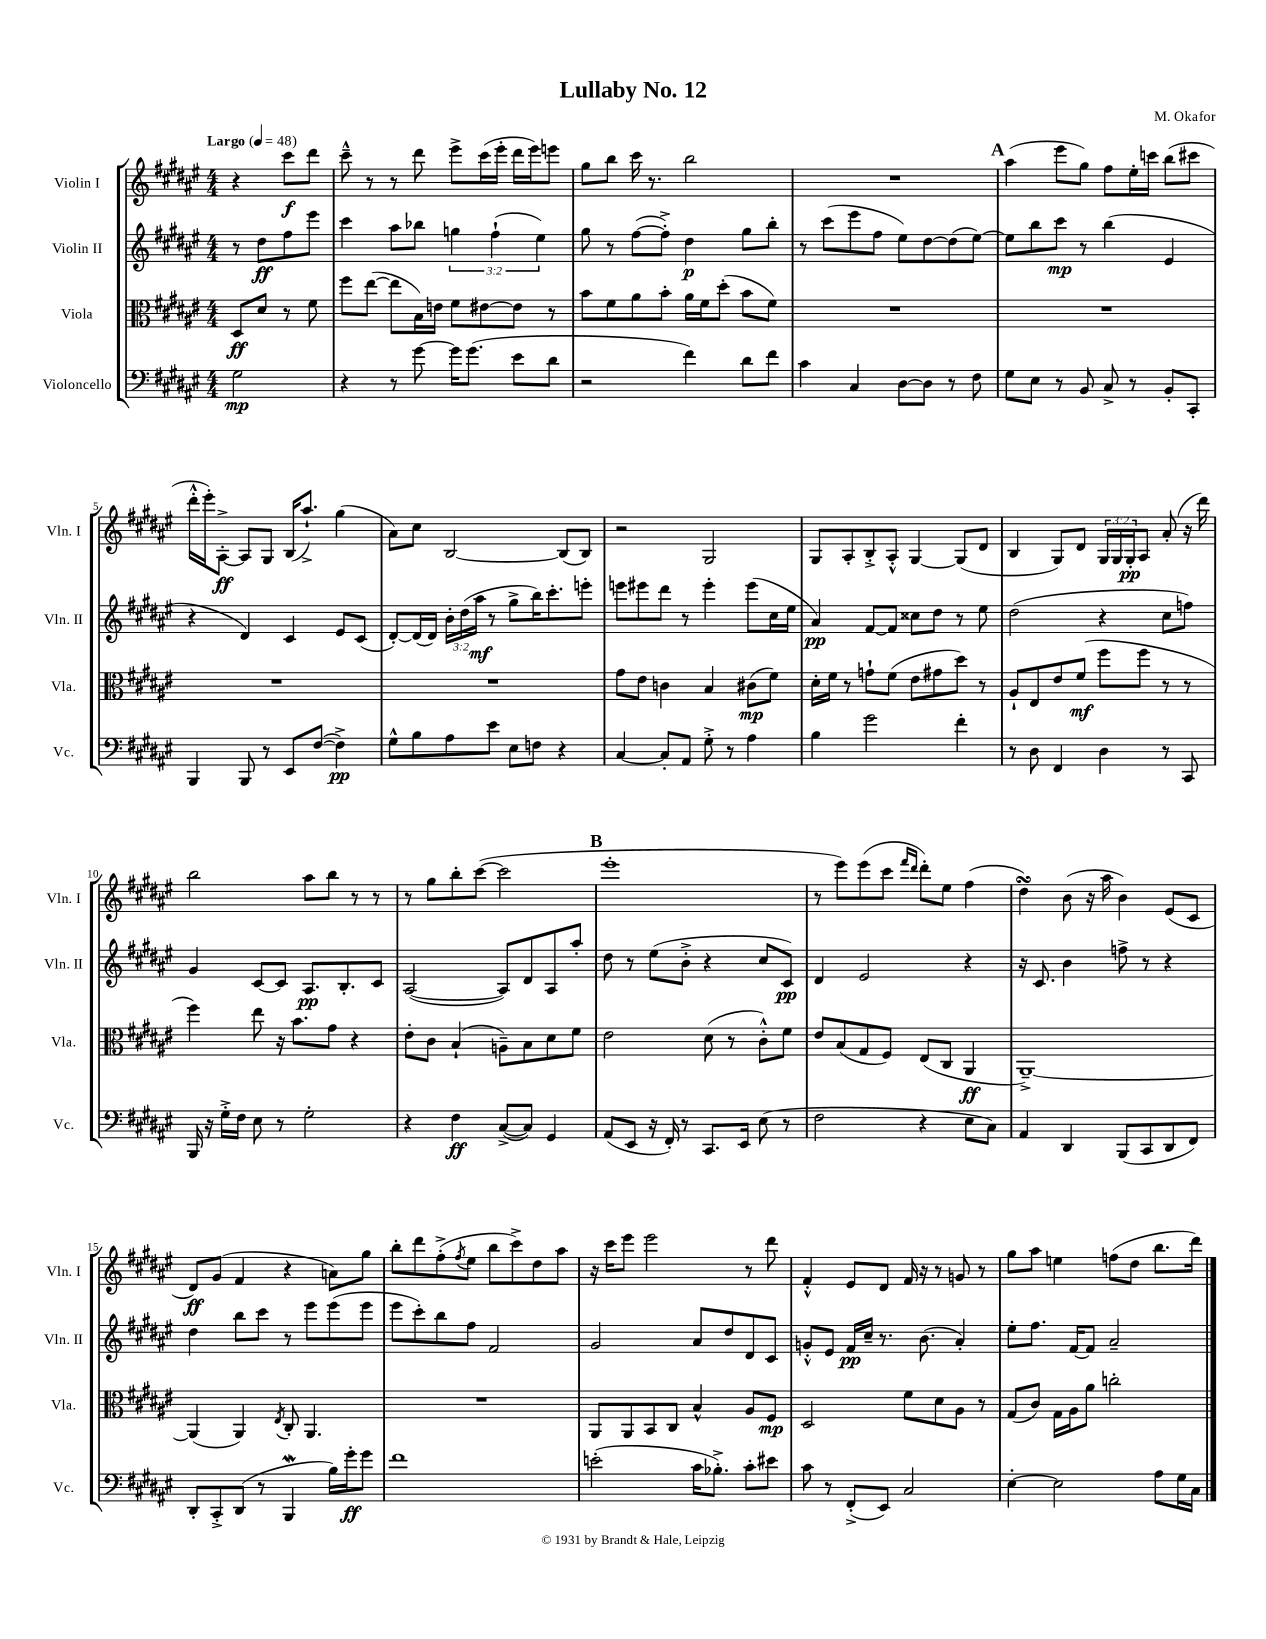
\header { title = "Lullaby No. 12" composer = "M. Okafor" }
<<
\new StaffGroup <<
\new Staff = "s0" \with { instrumentName = "Violin I" shortInstrumentName = "Vln. I" } {
    \clef treble \key fis \major \numericTimeSignature \time 4/4 \override Staff.TupletNumber.text = #tuplet-number::calc-fraction-text \partial 2 \tempo "Largo" 4 = 48
    r4 cis'''8\f dis'''8 |
    cis'''8---^ r8 r8 dis'''8 eis'''8-> cis'''16( eis'''16-. dis'''16 eis'''16) e'''8 |
    gis''8 b''8 cis'''16 r8. b''2 |
    R1 |
    \mark \markup { \bold "A" } ais''4( eis'''8 gis''8) fis''8 eis''16-. c'''16 b''8( cis'''8 |
    dis'''16-.-^ eis'''16-.) ais8~-.->\ff ais8 gis8 b16( ais''8.-!->) gis''4( |
    ais'8) cis''8 b2~ b8( b8) |
    r2 gis2 |
    gis8 ais8-. b8-.-> ais8-.-^ gis4~ gis8( dis'8 |
    b4 gis8) dis'8 \tuplet 3/2 { gis16 gis16 gis16-.\pp } ais8 ais'8-.( r16 dis'''16) |
    b''2 ais''8 b''8 r8 r8 |
    r8 gis''8 b''8-. cis'''8~( cis'''2 |
    \mark \markup { \bold "B" } eis'''1-. |
    r8 eis'''8) eis'''8( cis'''8 \grace { fis'''16 dis'''16 } dis'''8-.) eis''8 fis''4( |
    dis''4\turn) b'8( r16 ais''16 b'4) eis'8( cis'8 |
    dis'8\ff) gis'8( fis'4 r4 a'8) gis''8 |
    b''8-. dis'''8 fis''8-.->( \acciaccatura { fis''8 } eis''8 b''8 cis'''8->) dis''8 ais''8 |
    r16 cis'''16 eis'''8 eis'''2 r8 dis'''8 |
    fis'4-.-^ eis'8 dis'8 fis'16 r16 r8 g'8 r8 |
    gis''8 ais''8 e''4 f''8( dis''8 b''8. dis'''16) \bar "|." |
}
\new Staff = "s1" \with { instrumentName = "Violin II" shortInstrumentName = "Vln. II" } {
    \clef treble \key fis \major \numericTimeSignature \time 4/4 \override Staff.TupletNumber.text = #tuplet-number::calc-fraction-text \partial 2
    r8 dis''8\ff fis''8 eis'''8 |
    cis'''4 ais''8 bes''8 \tuplet 3/2 { g''4 fis''4-!( eis''4) } |
    gis''8 r8 fis''8~( fis''8-.->) dis''4\p gis''8 b''8-. |
    r8 cis'''8( eis'''8 fis''8 eis''8) dis''8~ dis''8( eis''8~) |
    \mark \markup { \bold "A" } eis''8 b''8 cis'''8\mp r8 b''4( eis'4 |
    r4 dis'4) cis'4 eis'8 cis'8( |
    dis'8~-.) dis'16( dis'16) \tuplet 3/2 { b'16-. dis''16( ais''16\mf } r8 gis''8-> b''16) cis'''8.-. e'''8-. |
    e'''8 eis'''8 dis'''8 r8 eis'''4-. eis'''8( cis''16 eis''16 |
    ais'4\pp) fis'8~ fis'8 cisis''8 dis''8 r8 eis''8 |
    dis''2( r4 cis''8 f''8) |
    gis'4 cis'8~ cis'8 ais8.\pp b8.-. cis'8 |
    ais2~( ais8) dis'8 ais8 ais''8-. |
    \mark \markup { \bold "B" } dis''8 r8 eis''8( b'8-.-> r4 cis''8 cis'8\pp) |
    dis'4 eis'2 r4 |
    r16 cis'8. b'4 f''8-> r8 r4 |
    dis''4 b''8 cis'''8 r8 eis'''8 eis'''8( eis'''8 |
    eis'''8 cis'''8-.) b''8 fis''8 fis'2 |
    gis'2 ais'8 dis''8 dis'8 cis'8 |
    g'8-.-^ eis'8 fis'16\pp cis''16-- r8. b'8.( ais'4-.) |
    eis''8-. fis''8. fis'16~ fis'8 ais'2-- \bar "|." |
}
\new Staff = "s2" \with { instrumentName = "Viola" shortInstrumentName = "Vla." } {
    \clef alto \key fis \major \numericTimeSignature \time 4/4 \partial 2
    dis8\ff dis'8 r8 fis'8 |
    fis''8 eis''8~( eis''8 b16) e'16 fis'8 eis'8~ eis'8 r8 |
    b'8 fis'8 ais'8 b'8-. ais'16 fis'16 dis''8-.( b'8 fis'8) |
    R1 |
    \mark \markup { \bold "A" } R1 |
    R1 |
    R1 |
    gis'8 eis'8 c'4 b4 cis'8\mp( fis'8) |
    dis'16-. fis'16 r8 g'8-! fis'8( eis'8 gis'8 dis''8) r8 |
    ais8-! eis8 eis'8 fis'8\mf( fis''8 fis''8 r8 r8 |
    fis''4) eis''8 r16 b'8. gis'8 r4 |
    eis'8-. cis'8 b4-!( a8--) b8 dis'8 fis'8 |
    \mark \markup { \bold "B" } eis'2 dis'8( r8 cis'8-.-^) fis'8 |
    eis'8 b8( gis8 fis8) eis8( cis8 ais,4\ff |
    ais,1~--->) |
    ais,4( ais,4) \acciaccatura { eis8 } cis8-. ais,4. |
    R1 |
    ais,8 ais,8 b,8 cis8 b4-^ ais8 fis8\mp |
    dis2 fis'8 dis'8 ais8 r8 |
    gis8( cis'8) gis16 ais16 ais'8 c''2-. \bar "|." |
}
\new Staff = "s3" \with { instrumentName = "Violoncello" shortInstrumentName = "Vc." } {
    \clef bass \key fis \major \numericTimeSignature \time 4/4 \partial 2
    gis2\mp |
    r4 r8 gis'8~ gis'16 gis'8.( eis'8 dis'8 |
    r2 fis'4) dis'8 fis'8 |
    cis'4 cis4 dis8~ dis8 r8 fis8 |
    \mark \markup { \bold "A" } gis8 eis8 r8 b,8 cis8-> r8 b,8-. cis,8-. |
    b,,4 b,,8 r8 eis,8 fis8~( fis4->\pp) |
    gis8-^ b8 ais8 eis'8 eis8 f8 r4 |
    cis4~ cis8-. ais,8 gis8-.-> r8 ais4 |
    b4 gis'2 fis'4-. |
    r8 dis8 fis,4 dis4 r8 cis,8 |
    b,,16 r16 gis16-.-> fis16 eis8 r8 gis2-. |
    r4 fis4\ff cis8~->( cis8) gis,4 |
    \mark \markup { \bold "B" } ais,8( eis,8 r16 fis,16-.) r8 cis,8. eis,16 eis8( r8 |
    fis2 r4 eis8 cis8) |
    ais,4 dis,4 b,,8( cis,8 dis,8 fis,8) |
    dis,8-. cis,8-.-> dis,8( r8 b,,4\mordent b16) gis'16-.\ff gis'8 |
    fis'1 |
    e'2-.( cis'16 bes8.-.->) cis'8-. eis'8 |
    cis'8 r8 fis,8-.->( eis,8) cis2 |
    eis4~-. eis2 ais8 gis16 cis16 \bar "|." |
}
>>
>>
